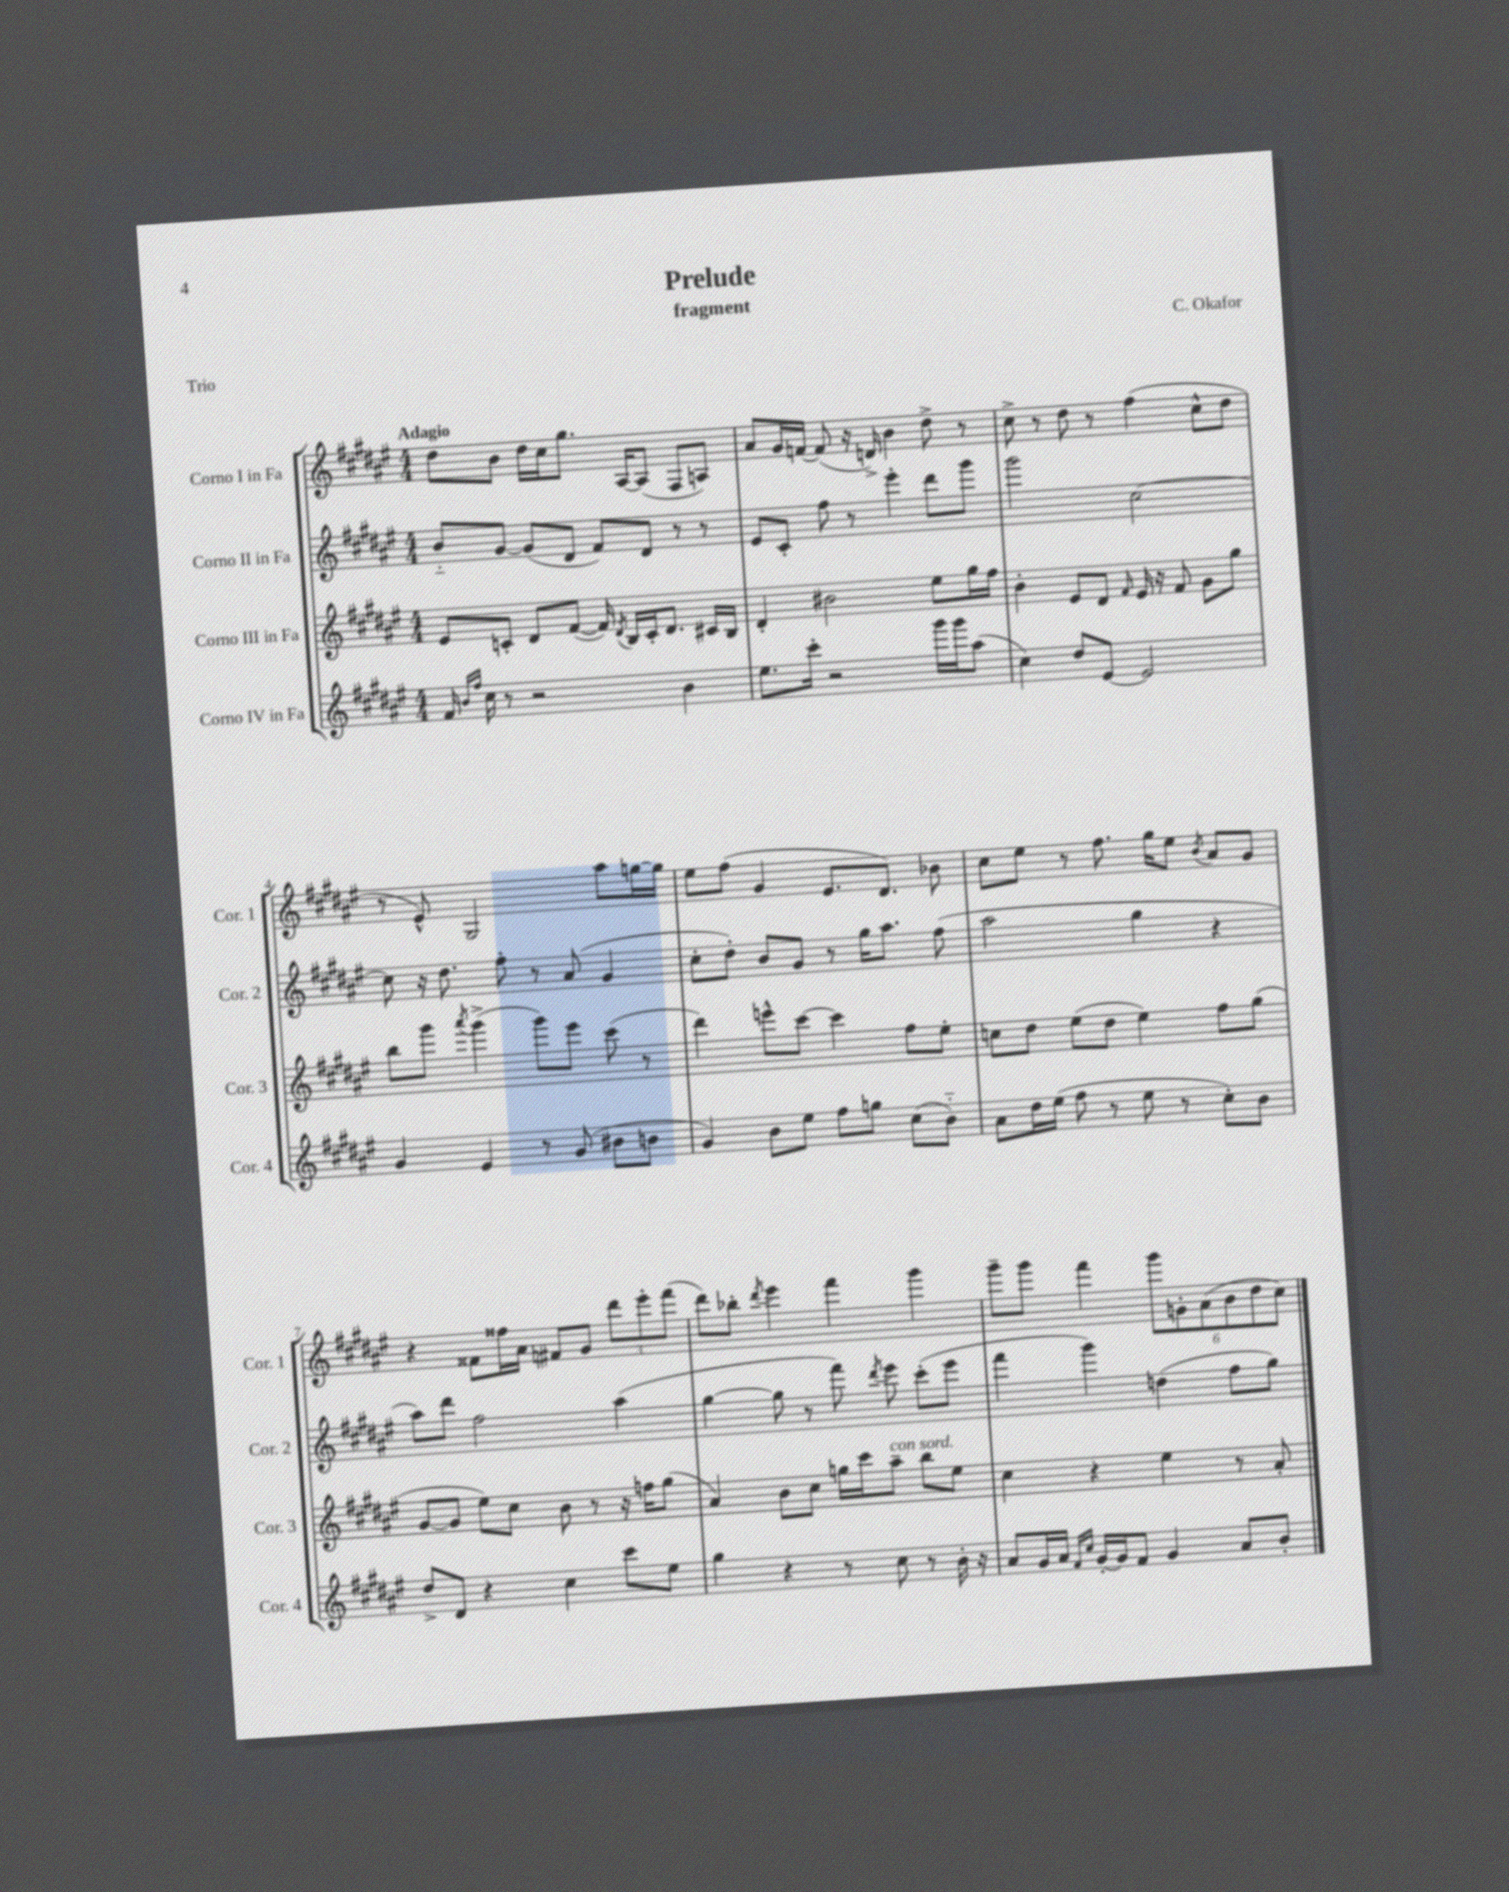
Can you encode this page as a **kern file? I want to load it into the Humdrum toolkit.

**kern	**kern	**kern	**kern
*staff4	*staff3	*staff2	*staff1
*clefG2	*clefG2	*clefG2	*clefG2
*k[f#c#g#d#a#e#]	*k[f#c#g#d#a#e#]	*k[f#c#g#d#a#e#]	*k[f#c#g#d#a#e#]
*M4/4	*M4/4	*M4/4	*M4/4
16f#	8e#	8b'~	8dd#
16qqb	.	.	.
16qqff#	.	.	.
16cc#	.	.	.
8r	8c'	[8g#	8b
2r	8d#	(8g#]	16dd#
.	.	.	16cc#
.	([8f#	8d#	8.gg#
.	16f#])	8f#)	.
.	8qd#	.	.
.	16B	.	[16A#
.	16c'	8d#	(8A#]
.	8.d#	.	.
4b	.	8r	8F#
.	16c#	8r	8A)
.	16B	.	.
=	=	=	=
8.ee#	4d#'	8e#	8a#
.	.	8c#'	16g#
16ccc#'	.	.	[16f
2r	2b#	8ff#	(8f]
.	.	8r	16r
.	.	.	16d^)
.	.	4eee#'	4b
16ggg#	8ee#	8ddd#	8dd#^
16ggg#	.	.	.
(8aa#	16gg#	8ggg#	8r
.	16ff#	.	.
=	=	=	=
4cc#)	4b'	2ggg#	8cc#^
.	.	.	8r
8dd#	8e#	.	8dd#
[8e#	8d#	.	8r
.	16qqf#	.	.
2e#]	16e#	[2cc#	(4ff#
.	16r	.	.
.	8f#	.	.
.	8g#	.	8cc#^^
.	8gg#	.	8dd#
=	=	=	=
4g#	8bb	8cc#]	8r
.	8ggg#	16r	8e#^^)
.	.	8.dd#	.
.	8qaaa#	.	.
4e#	(4ggg#^	.	2G#
.	.	8ff#'	.
8r	8ggg#)	8r	.
(8g#	8eee#	(8a#	.
8b#	(8ccc#	4g#	8aa#
8b	8r	.	[16gg
.	.	.	16gg]
=	=	=	=
4g#)	4ddd#)	8cc#'	8ee#
.	.	8dd#')	(8ff#
8b	8eee^^	8b	4g#
8ee#	[8ccc#	8g#	.
8ff#	4ccc#]	8r	8.e#
8gg	.	16gg#	.
.	.	8.aa#	8.d#)
(8cc#	8ff#	.	.
8b'~)	8ee#'	(8ff#	8b-
=	=	=	=
8a#	8cc	2aa#	8cc#
16dd#	8dd#	.	8ee#
(16ee#	.	.	.
8ff#	(8ee#	.	8r
8r	8dd#	.	8.ff#
8ee#	4ee#)	4gg#	.
.	.	.	16gg#
8r	.	.	8ee#
.	.	.	8qb
8cc#')	8ff#	4r	8a#
8b	(8gg#	.	8g#
=	=	=	=
8dd#^	[8g#	8aa#)	4r
8d#	8g#]	8ddd#	.
4r	8ee#)	2ff#	8f##
.	8cc#	.	16ff##
.	.	.	16a#
4cc#	8b	.	8f#
.	8r	.	8g#
8ccc#	16r	(4aa#	12ddd#
.	16ff	.	.
.	.	.	12eee#'
8ee#	(8gg#	.	.
.	.	.	(12fff#
=	=	=	=
4gg#	4a#)	[4gg#	8ddd#)
.	.	.	8bb-'
.	.	.	8qddd#
4r	8b	8gg#]	4eee#
.	8cc#	8r	.
8r	16gg	8fff#)	4fff#
.	16ccc#	.	.
.	.	8qddd#	.
8cc#	8aa#~	8eee#	.
8r	8bb	(8ccc#'	4ggg#
16b'	8ee#	8eee#	.
16r	.	.	.
=	=	=	=
8a#	4cc#	4fff#	8ggg#~
16g#	.	.	8ggg#
16a#	.	.	.
16qqf#	.	.	.
16qqcc#	.	.	.
[16g#'	4r	4ggg#)	4fff#
16g#]	.	.	.
8f#	.	.	.
4g#	4ee#	(4dd	12ggg#
.	.	.	12g'
.	.	.	(12a#
8a#	8r	8ff#	12b
.	.	.	12dd#
8b'	8a#'	8gg#)	.
.	.	.	12cc#)
==	==	==	==
*-	*-	*-	*-
